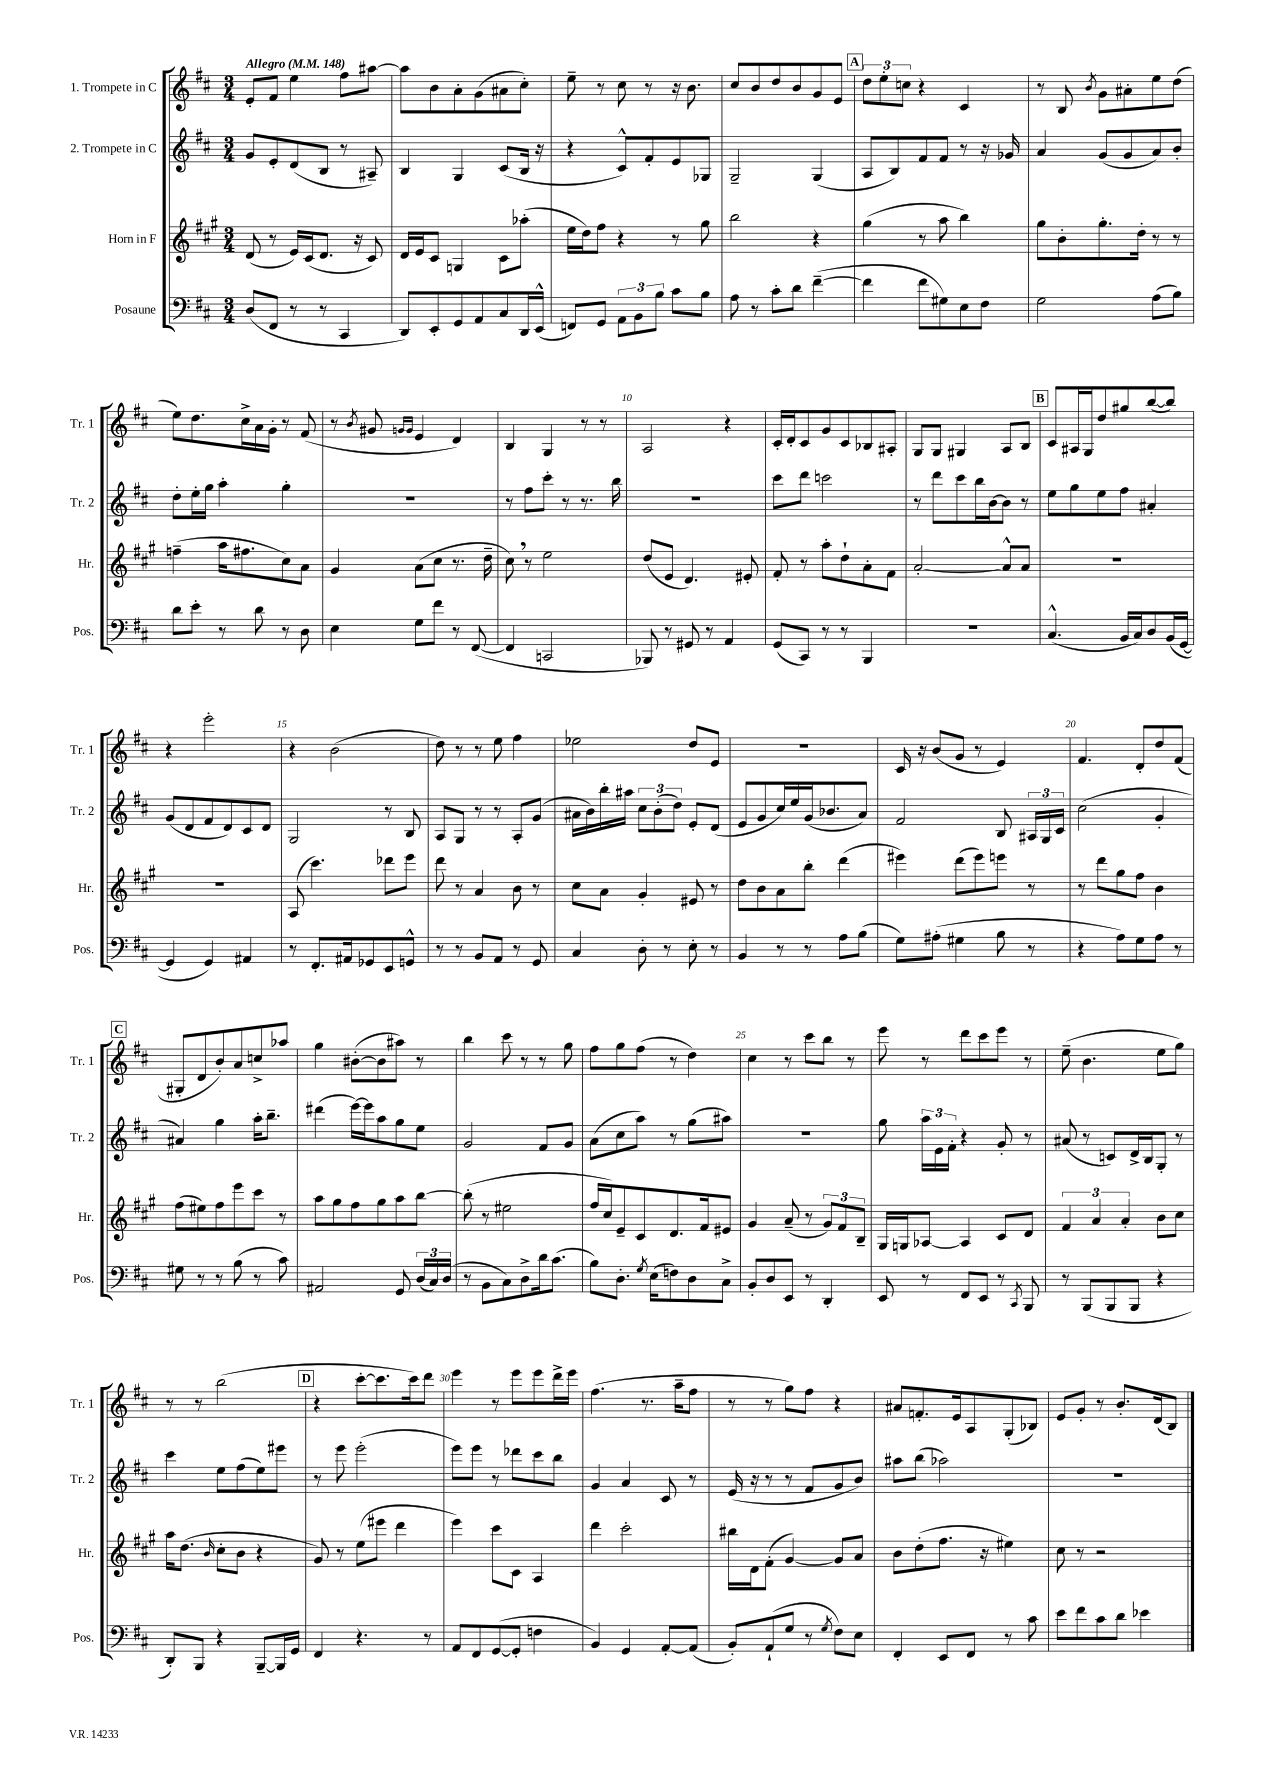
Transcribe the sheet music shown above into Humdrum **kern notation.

**kern	**kern	**kern	**kern
*part4	*part3	*part2	*part1
*staff4	*staff3	*staff2	*staff1
*I"Posaune	*I"Horn in F	*I"2. Trompete in C	*I"1. Trompete in C
*I'Pos.	*I'Hr.	*I'Tr. 2	*I'Tr. 1
*clefF4	*clefG2	*clefG2	*clefG2
*k[f#c#]	*k[f#c#g#]	*k[f#c#]	*k[f#c#]
*M3/4	*M3/4	*M3/4	*M3/4
*MM148	*MM148	*MM148	*MM148
=1	=1	=1	=1
!	!	!	!LO:TX:a:B:t=Allegro
(8D/L	(8d/	8g/L	8e'/L
8FF#/J	8r	8e'/	8f#/J
8r	16e/LL)	(8d/	4ee\
.	(16c#/J	.	.
8r	8.d/J	8B/J	.
4CC#/	.	8r	8ff#\L
.	16r	.	.
.	8c#/)	8A#X~/)	[8aa#X\J
=2	=2	=2	=2
8DD/L)	16d/LL	4B/	8aa#\L]
.	16e/J	.	.
8EE'/	8c#/J	.	8b\
8GG/	4Gn/	4G/	8a'\
8AA/	.	.	(8g\
8C#/	8c#\L	(8c#/L	8a#X\
16DD/L	(8aa-X'\J	16B/Jk	8cc#'\J)
(16EE^^/JJ	.	16r	.
=3	=3	=3	=3
8FFn/L)	16ee\LL	4r	8ee~\
.	16dd\J)	.	.
8GG/J	8ff#\J	.	8r
12AA\L	4r	8c#^^/L)	8cc#\
12BB\	.	.	.
.	.	8f#'/	8r
12B\J	.	.	.
8c#\L	8r	8e/	16r
.	.	.	8.b\
8B\J	8gg#\	8G-X/J	.
=4	=4	=4	=4
8A\	2bb\	2G~/	8cc#/L
8r	.	.	8b/
8c#'\L	.	.	8dd/
8d\J	.	.	8b/
([4f#~\	4r	(4G/	8g/
.	.	.	8e/J
!!LO:REH:place=s1:t=A
=5	=5	=5	=5
4f#\]	(4gg#\	8A/L	12dd\L
.	.	.	12ee'\
.	.	8B/)	.
.	.	.	12ccn\J
8f#\L	8r	8f#/	4r
8G#X\)	8aa\	8f#/J	.
8E\	4bb\)	8r	4c#/
8F#\J	.	16r	.
.	.	16g-X/	.
=6	=6	=6	=6
2G\	8gg#\L	4a/	8r
.	8b'\	.	8B/
.	.	.	8qb/
.	8.gg#'\	(8g/L	8g\L
.	.	8g/	8a#X'\
.	16dd'\Jk	.	.
(8A\L	8r	8a/)	8ee\
8B\J)	8r	8b'/J	(8dd\J
!!LO:LB:g=z
=7	=7	=7	=7
8d\L	(4ffn~\	8dd'\L	8ee\L)
8e'\J	.	16ee'\L	8.dd\
.	.	16gg\JJ	.
8r	16aa\KL	4aa'\	.
.	8.ff#X\	.	16cc#^\L
8d\	.	.	16a\
.	.	.	16g'\JJ
8r	8cc#\)	4gg'\	8r
8D\	8a\J	.	(8f#/
=8	=8	=8	=8
4E\	4g#/	2.r	8r
.	.	.	8qb/
.	.	.	8g#X/
.	.	.	16qqgn/LL
.	.	.	16qqg/JJ
8G\L	(8a\L	.	4e/
8f#\J	8cc#\J	.	.
8r	8.r	.	4d/)
([8FF#/	.	.	.
.	16dd~\	.	.
=9	=9	=9	=9
4FF#/]	8cc#,\)	8r	4B/
.	8r	8ff#\L	.
2CCn/	2ee\	8ccc#'\J	4G/
.	.	8r	.
.	.	8.r	8r
.	.	.	8r
.	.	16bb\	.
=10	=10	=10	=10
8BBB-X/)	(8dd/L	2.r	2A/
8r	8e/J	.	.
8GG#X/	4.d/)	.	.
8r	.	.	.
4AA/	.	.	4r
.	8e#X'/	.	.
=11	=11	=11	=11
(8GG/L	8f#'/	8ccc#\L	16c#'/LL
.	.	.	16d'/J
8CC#/J)	8r	8ddd\J	8c#/
8r	8aa'\L	2cccn\	8g/
8r	8dd`\	.	8c#/
4BBB/	8a'\	.	8B-X/
.	8f#\J	.	8A#X'/J
=12	=12	=12	=12
2.r	[2a'/	8r	8G/L
.	.	8ddd\L	8G/J
.	.	8ccc#\	4G#X/
.	.	16bb\L	.
.	.	[16b\J	.
.	8a^^/L]	8b\J]	8A/L
.	8a/J	8r	8B/J
!!LO:REH:place=s1:t=B
=13	=13	=13	=13
(4.C#^^/	2.r	8ee\L	8c#/L
.	.	8gg\	16A#X/L
.	.	.	16G/J
.	.	8ee\	8dd/
16BB/LL	.	8ff#\J	8gg#X/
16C#/J)	.	.	.
8D/	.	4a#X'/	([8bb/
(16BB/L	.	.	8bb/J])
[16GG/JJ	.	.	.
!!LO:LB:g=z
=14	=14	=14	=14
4GG/]	2.r	(8g/L	4r
.	.	8d/	.
4GG/)	.	8f#/	2eee'\
.	.	8d/)	.
4AA#X/	.	8c#/	.
.	.	8d/J	.
=15	=15	=15	=15
8r	(8A/	2G/	4r
8.FF#'/L	4.ccc#\)	.	.
.	.	.	(2b\
16AA#X/k	.	.	.
8GG-X/	.	.	.
8EE/	8ddd-X\L	8r	.
8GGn^^/J	8eee\J	8B/	.
=16	=16	=16	=16
8r	8ddd\	8A/L	8dd\)
8r	8r	8G/J	8r
8BB/L	4a/	8r	8r
8AA/J	.	8r	8ee\
8r	8b\	8A'/L	4ff#\
8GG/	8r	(8g/J	.
=17	=17	=17	=17
4C#/	8cc#\L	16a#X\LL	2ee-X\
.	.	16b\)	.
.	8a\J	16bb'\	.
.	.	16aa#X\JJ	.
8D'\	4g#'/	12cc#\L	.
.	.	(12b'\	.
8r	.	.	.
.	.	12dd\J)	.
8E'\	8e#X/	8e'/L	8dd/L
8r	8r	(8d/J	8e/J
=18	=18	=18	=18
4BB/	8dd\L	8e/L	2.r
.	8b\	8g/	.
8r	8a\	16cc#/L)	.
.	.	16ee/	.
8r	8bb'\J	(16g/J	.
.	.	8.b-X/	.
8A\L	(4ddd\	.	.
(8B\J	.	8a/J)	.
=19	=19	=19	=19
8G\L)	4eee#X\)	2f#/	16c#/
.	.	.	16r
(8A#X'\J	.	.	(8b/L
4G#X\	(8ddd\L	.	8g/J
.	8eee#\)	.	8r
8B\	8eeen\J	8B/	4e/)
8r	8r	24A#X/LL	.
.	.	24G/	.
.	.	24c#/JJ	.
=20	=20	=20	=20
4r	8r	(2cc#\	4.f#/
.	8ddd\L	.	.
8A\L)	8gg#\	.	.
8G\	8ff#\J	.	8d'/L
8A\J	4b\	4g'/	8dd/
8r	.	.	(8f#/J
!!LO:LB:g=z
!!LO:REH:place=s1:t=C
=21	=21	=21	=21
8G#X\	(8ff#\L	4a#X/)	8G#X'/L
8r	8ee#X\)	.	8d/
8r	8ff#\	4gg\	8b'/)
(8B\	8eee\	.	8a/
8r	8ccc#\J	16aa'\KL	8ccn^/
.	.	8.bb~\J	.
8c#\)	8r	.	8aa-X/J
=22	=22	=22	=22
2AA#X/	8aa\L	(4ddd#X\	4gg\
.	8gg#\	.	.
.	8ff#\	[16eee\LL)	([8b#X'\L
.	.	16eee\J]	.
.	8gg#\	8aa\	8b#\]
8GG/	8aa\	8gg\	8aa#X\J)
(24D/LL	[8bb\J	8ee\J	8r
24C#/)	.	.	.
(24D/JJ	.	.	.
=23	=23	=23	=23
8r	(8bb'\]	2g/	4bb\
8BB\L	8r	.	.
8C#\)	2ee#X\	.	8ccc#\
8D^\	.	.	8r
16d\k	.	8f#/L	8r
(8.c#\J	.	.	.
.	.	8g/J	8gg\
=24	=24	=24	=24
8B\L)	16ff#/LL	(8a\L	8ff#\L
.	16cc#/J)	.	.
8.D'\J	8e~/	8cc#\	8gg\
.	8c#/	8aa\J)	(8ff#\J
8qG/	.	.	.
(16E\KL	.	.	.
8Fn\)	8.d/	8r	8r
8D\	.	(8gg\L	4dd\)
.	16f#/k	.	.
8C#^\J	8e#X/J	8aa#X\J)	.
=25	=25	=25	=25
8BB'/L	4g#/	2.r	4cc#\
8D/	.	.	.
8EE/J	(8a~/	.	8r
8r	8r	.	8ccc#\L
4DD'/	12g#/L)	.	8bb\J
.	12f#/	.	.
.	.	.	8r
.	12B~/J	.	.
=26	=26	=26	=26
8EE/	16G#/LL	8gg\	8eee\
.	16Gn/J	.	.
8r	[8A-X/J	24aa\LL	8r
.	.	24e\	.
.	.	24f#'\JJ	.
8FF#/L	4A-/]	4r	8ddd\L
8EE/J	.	.	8ccc#\
8r	8c#/L	8g'/	8eee\J
8qCC#/	.	.	.
8BBB/	8d/J	8r	8r
=27	=27	=27	=27
8r	6f#/	(8a#X/	(8ee~\
(8BBB/L	.	8r	4.b\
.	6a/	.	.
8BBB/	.	8cn/L)	.
.	6a'/	.	.
8BBB/J	.	16d^/L	.
.	.	16B/J	.
4r	8b\L	8G'/J	8ee\L
.	8cc#\J	8r	8gg\J)
!!LO:LB:g=z
=28	=28	=28	=28
8DD'/L)	16aa\KL	4ccc#\	8r
.	(8.dd\J	.	.
8BBB/J	.	.	8r
.	16qqb/	.	.
4r	8cc#'\L	8ee\L	(2bb\
.	8b\J	(8ff#\	.
[8BBB~/L	4r	8ee\)	.
16BBB/L]	.	8eee#X\J	.
16GG/JJ	.	.	.
!!LO:REH:place=s1:t=D
=29	=29	=29	=29
4FF#/	8g#/)	8r	4r
.	8r	8eee\	.
4.r	(8ee\L	(2eee'\	[8ccc#'\L
.	8eee#X\J	.	8.ccc#\]
.	4ddd\	.	.
.	.	.	16ccc#\k)
8r	.	.	8ddd\J
=30	=30	=30	=30
8AA/L	4eee\)	8eee\L)	4eee\
8FF#/	.	8eee\J	.
([8GG/	8ccc#\L	8r	8r
8GG'/J]	8c#\J	8ddd-X\L	8eee\L
4Fn\	4A/	8ccc#\	8eee\
.	.	8bb\J	16ddd^\L
.	.	.	16eee\JJ
=31	=31	=31	=31
4BB/)	4ddd\	4g/	(4.ff#\
4GG/	2ccc#'\	4a/	.
.	.	.	8.r
[8AA'/L	.	8c#/	.
.	.	.	16aa~\KL
(8AA/J]	.	8r	8ff#\J
=32	=32	=32	=32
8BB'/L)	16bb#X\LL	(16e/	8r
.	16d\J	16r	.
(8AA`/	(8f#'\J	8r	8r
8G/J	[4g#/)	8r	8gg\L)
8r	.	8f#/L	8ff#\J
8qG/	.	.	.
8F#\L)	8g#/L]	8g/	4r
8E\J	8a/J	8b/J)	.
=33	=33	=33	=33
4FF#'/	8b\L	8aa#X\L	8a#X/L
.	(8dd'\	(8bb\J	8.fn'/
8EE/L	8.ff#\J	2aa-X\)	.
.	.	.	16e/k
8FF#/J	.	.	8A/
.	16r	.	.
8r	4ee#X\)	.	(8G'/
8c#\	.	.	8B-X/J)
=34	=34	=34	=34
8e\L	8cc#\	2.r	8e/L
8f#\	8r	.	8g'/J
8c#\	2r	.	8r
8d\J	.	.	8.b'/L
4e-X\	.	.	.
.	.	.	(16d/k
.	.	.	8B/J)
==	==	==	==
*-	*-	*-	*-
